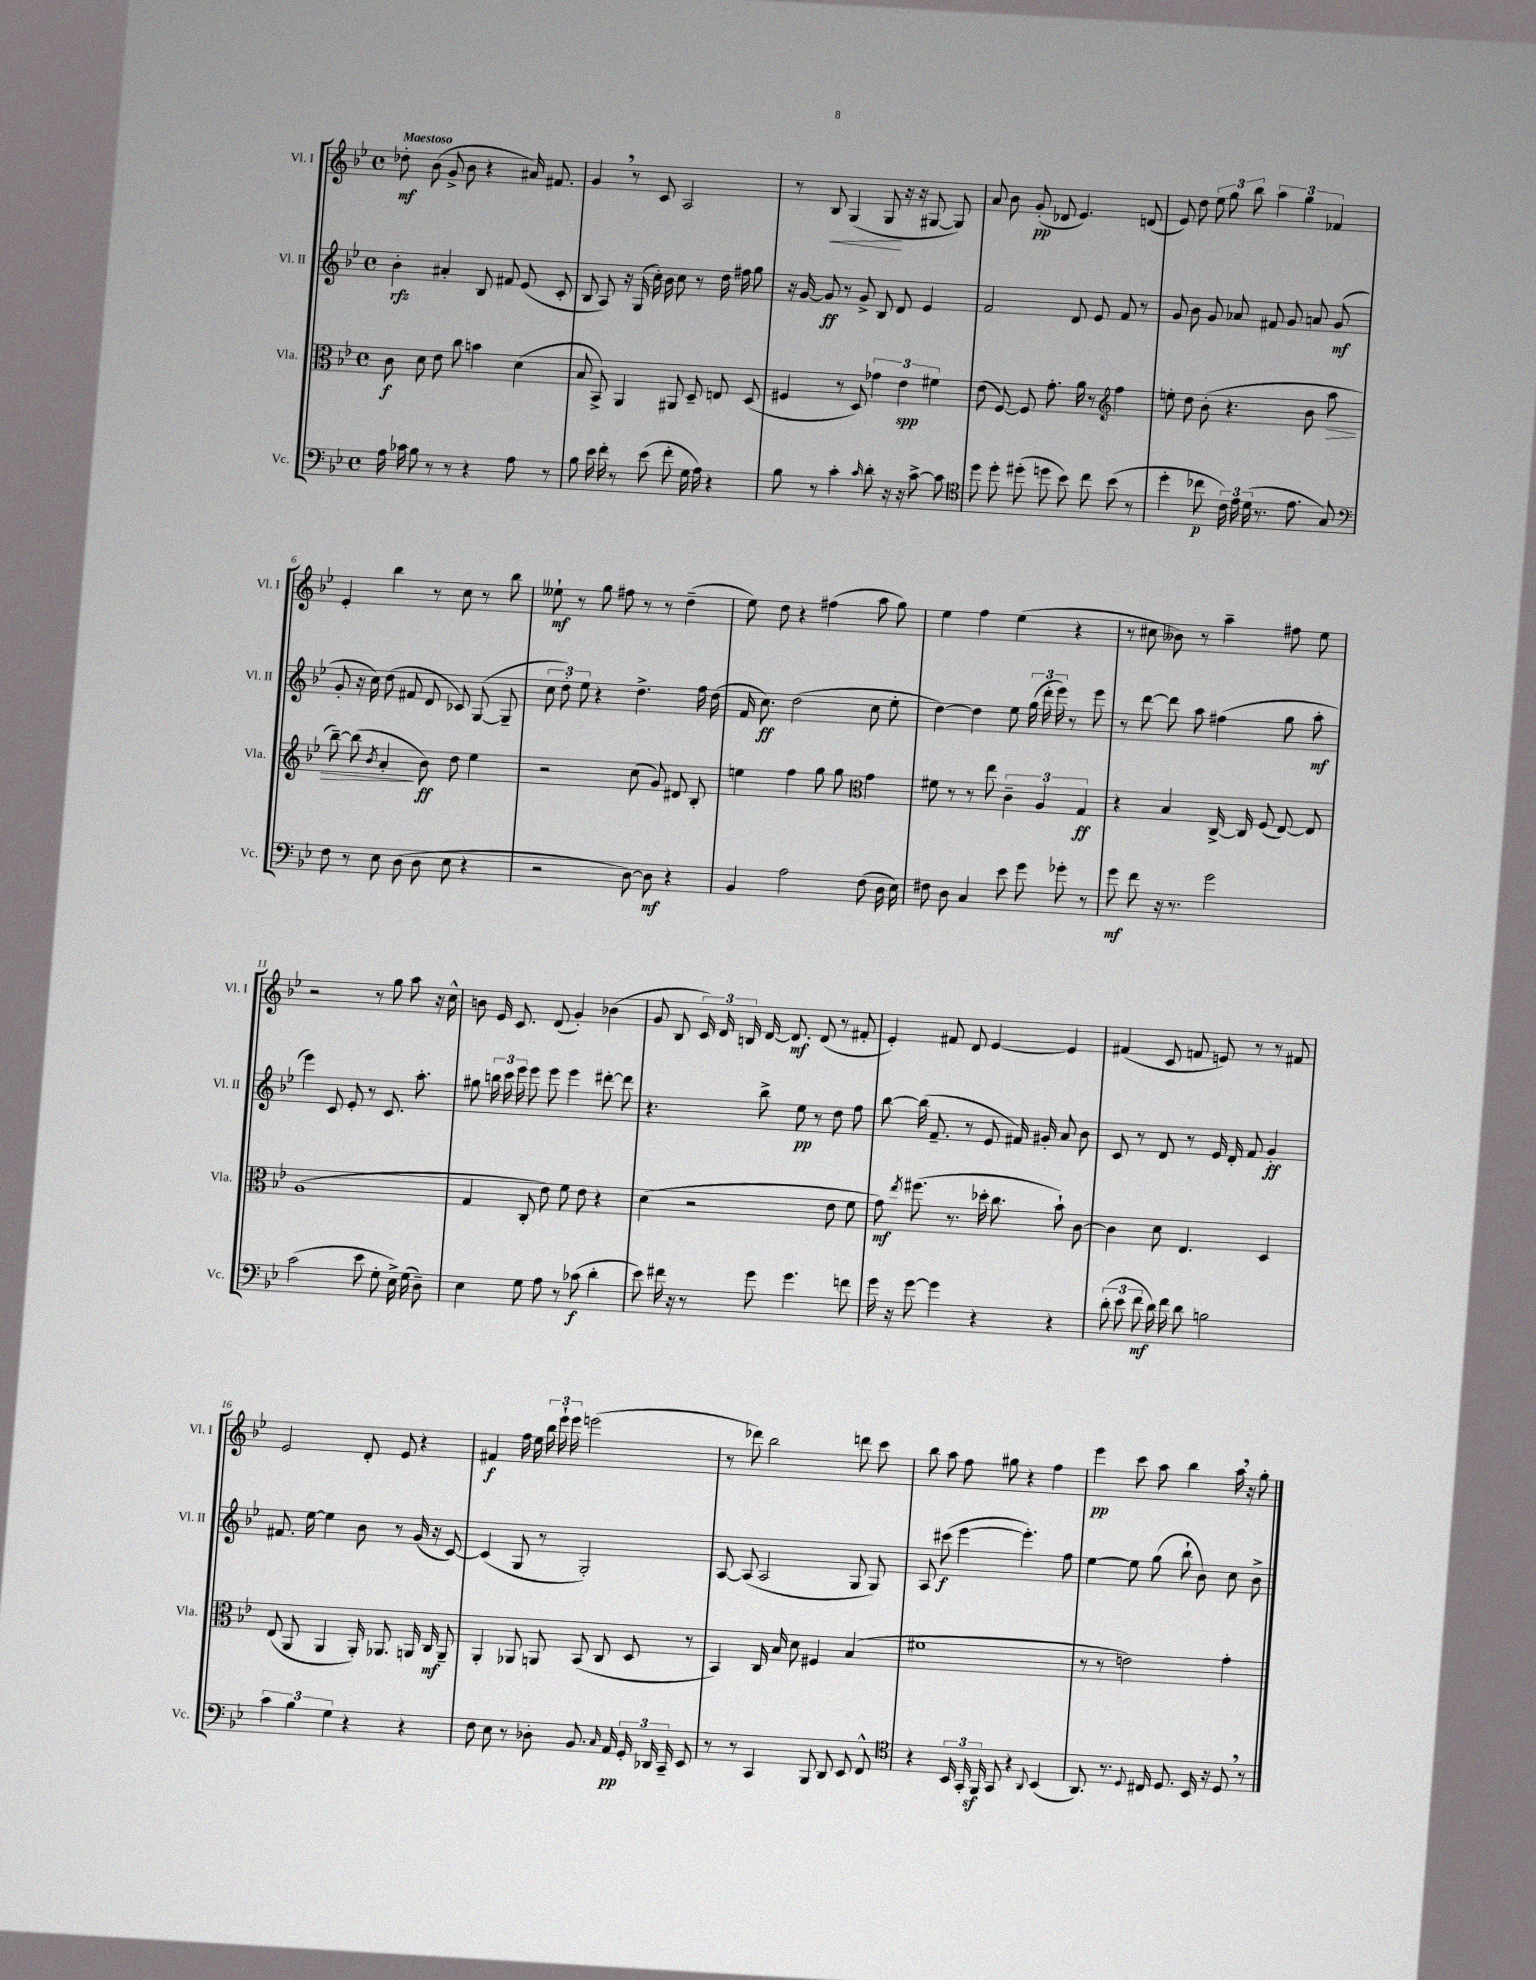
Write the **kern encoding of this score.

**kern	**kern	**kern	**kern
*staff4	*staff3	*staff2	*staff1
*clefF4	*clefC3	*clefG2	*clefG2
*k[b-e-]	*k[b-e-]	*k[b-e-]	*k[b-e-]
*M4/4	*M4/4	*M4/4	*M4/4
*met(c)	*met(c)	*met(c)	*met(c)
16A	8c	4b-'	8dd-'
16c-	.	.	.
8B-	8d	.	(8b-
8r	8e-	4a#'	8g^
8r	8cc	.	8b-
4r	4b	8B-	4r
.	.	8f#	.
8A	(4d	(8e-	16a#)
.	.	.	8.f#
8r	.	8c'	.
=	=	=	=
8B-	8B-	8B-	4g
16e-	8BB-^)	8A)	.
16f'	.	.	.
8r	4AA	16r	8r
.	.	(16G	.
(8e-	.	16cc')	8c
.	.	16b-	.
8f'	8AA#	8cc	2A
16G	8D~	8r	.
16A)	.	.	.
4r	8E	16dd	.
.	.	16ff#	.
.	(8D	8gg	.
=	=	=	=
8B-	4F#	16r	8r
.	.	[16g	.
8r	.	8g]	8B-
4c'	8r	8r	(4G
.	8D)	8g^	.
16qqc	.	.	.
8d'	6g-	8B-	8G
16r	.	8d	16r
.	6e-	.	.
16r	.	.	16r
[8c^	.	4e-	[8G#
.	6f#	.	.
8c]	.	.	8G#])
=	=	=	=
*clefC4	*	*	*
8dd	(8e-	2f	8a
8dd'	[8F)	.	8b-
(8dd#'	8F]	.	(8g'
8dd	8.g'	.	8d-
8b-)	.	8d	4.e-)
.	16a	.	.
8cc	8r	8e-	.
*	*clefG2	*	*
(8b-	4ff	8f	.
8r	.	8r	(8d
=	=	=	=
4dd'	8ee'	8g	8e-)
.	8dd	8b-	8dd
8cc-	(8b-'	8g	12ee-
.	.	.	12gg
24c)	4.r	8a-	.
24e-	.	.	12bb-
(24d	.	.	.
8.r	.	8f#	6aa
.	.	8g	.
.	.	.	6gg
8.e-	.	.	.
.	8b-	8a	.
.	.	.	6f-
8G)	8aa	(8g	.
=	=	=	=
*clefF4	*	*	*
8F	[8bb-~)	8g'	4e-'
8r	(8bb-]	16r	.
.	.	16cc)	.
.	8qb-	.	.
8E-	4a'	(8dd	4bb-
(8D	.	8f#	.
8D	8b-)	8d	8r
8E-	8dd	8c-)	8cc
4r	4ee-	([8G	8r
.	.	8G~]	8bb-
=	=	=	=
2r	2r	12cc	8ee--`
.	.	12dd')	.
.	.	.	8r
.	.	12ee-	.
.	.	4r	8gg
.	.	.	8ff#
[8D)	(8cc	4.dd^	8r
8D]	8g)	.	8r
4r	8d#	.	(4dd~
.	8B-'	16ff	.
.	.	(16dd	.
=	=	=	=
4BB-	4ee	16f	8ee-)
.	.	8.cc)	.
.	.	.	8dd
2A	4ff	(2dd	4r
.	8gg	.	(4ff#
.	8gg	.	.
*	*clefC3	*	*
(8F	4g	8cc	8aa
16D	.	8ee-'	8gg)
16E-)	.	.	.
=	=	=	=
8F#	8f#	[4dd)	4ee-
8D	8r	.	.
4C	8r	4dd]	4ff
.	8ee-	.	.
8e-	6c~	8ee-	(4ee-
8g	.	(24gg	.
.	6A	24ddd'	.
.	.	24eee-)	.
8g-'	.	8r	4r
.	6G	.	.
8r	.	8eee-	.
=	=	=	=
8g	4r	8r	8r
8f	.	[8ddd	8cc#
16r	4B-	8ddd]	8b--)
8.r	.	.	.
.	.	8aa	8r
2g	[16C^	(4ff#	4aa~
.	16C]	.	.
.	(8F	.	.
.	[8E-)	8gg	8ff#
.	8E-]	8aa'	8ee-
=	=	=	=
(2c	(1A	4eee-)	2r
.	.	8c	.
.	.	8e-'	.
8e-	.	8r	8r
8G'	.	8.c	8gg
16E-^)	.	.	8aa
(16G	.	8.aa'	.
8D~)	.	.	16r
.	.	.	16cc^^
=	=	=	=
4E-	4G	8gg#	8b
.	.	24bb	16e-
.	.	24ccc	.
.	.	.	8.c
.	.	24eee-	.
8G	8C'	8eee-	.
8A	8e-)	8eee-	(8d
8r	8f	4eee-	4g')
(8c-	8e-	.	.
4d'	4r	[8ddd#'	(4b-
.	.	8ddd#]	.
=	=	=	=
8e-)	(4d	4.r	8g
16f#	.	.	8B-
16r	.	.	.
8r	2r	.	24c)
.	.	.	24d
.	.	.	24B
8g	.	8bb-^	[16d
.	.	.	8.d]
4.g	.	8ee-	.
.	.	8r	(8d
.	8e-	8dd	8r
8f	8f	8ff	8f#'
=	=	=	=
16g	8g)	[8bb-	4e-')
16r	.	.	.
.	8qee-	.	.
[8g	(8.ff#	(16bb-]	.
.	.	8.f~	.
4g]	.	.	8f#
.	8.r	.	.
.	.	8r	8d
4r	16dd-'	8e-	[4e-
.	8.cc	.	.
.	.	16f#)	.
.	.	16g#'	.
4r	8b-`)	8a	4e-]
.	[8c	8b-	.
=	=	=	=
(12d'	4c]	8c	(4f#
12e-	.	.	.
.	.	8r	.
12f	.	.	.
16d)	8d	8d	8c
16f	.	.	.
8d	4.E-	8r	8f
2B	.	16e-	8e)
.	.	16d'	.
.	.	8f	8r
.	4D	4g'	8r
.	.	.	8f#
=	=	=	=
6c	(8E-	8.f#	2e-
.	8AA	.	.
6B-	.	.	.
.	.	[16ee-	.
.	4AA	4ee-]	.
6G	.	.	.
4r	16AA')	8b-	8d'
.	8.AA-	.	.
.	.	8r	8e-
4r	16AA	(16g	4r
.	16C	16r	.
.	8AA~	[8c)	.
=	=	=	=
8F	4AA'	(4c]	4f#
8E-	.	.	.
8r	8AA-	8G	16ff
.	.	.	16ee-
8D-'	8AA	8r	24bb-
.	.	.	24eee-`
.	.	.	24eee-
8.BB-	(8BB-	2G')	(2eee
.	8C	.	.
16qqC	.	.	.
16AA	.	.	.
24GG'	8D	.	.
24DD-	.	.	.
24CC~	.	.	.
8EE-	8r	.	.
=	=	=	=
8r	4BB-)	[8A	8r
8r	.	(8A]	8ddd-)
4CC	16C	2A	2bb-
.	16B-	.	.
.	8d	.	.
8BBB-	4F#	.	.
8DD	.	.	.
8EE-	(4B-	8G	8ddd
8FF^^	.	8G)	8ccc
=	=	=	=
*clefC4	*	*	*
4r	1f#	8A	8bb-
.	.	(8ccc#	8aa
24BB-	.	[4eee-	8ff
24GG'	.	.	.
24FF	.	.	.
8GG	.	.	8gg#
4r	.	4.eee-'])	4r
8qqAA	.	.	.
(4BB-	.	.	4ff
.	.	8ff	.
=	=	=	=
8.AA)	8r	[4ee-	4eee-
.	8r	.	.
8.r	.	.	.
.	2e)	8ee-]	8ccc
8qqD	.	.	.
16C#	.	(8gg	8aa
8.D	.	.	.
.	.	8bb-`	4bb-
16BB-	.	8b-)	.
16r	.	.	.
8D	4g'	8cc	16aa
.	.	.	16r
8r	.	8b-^	8gg'
==	==	==	==
*-	*-	*-	*-
